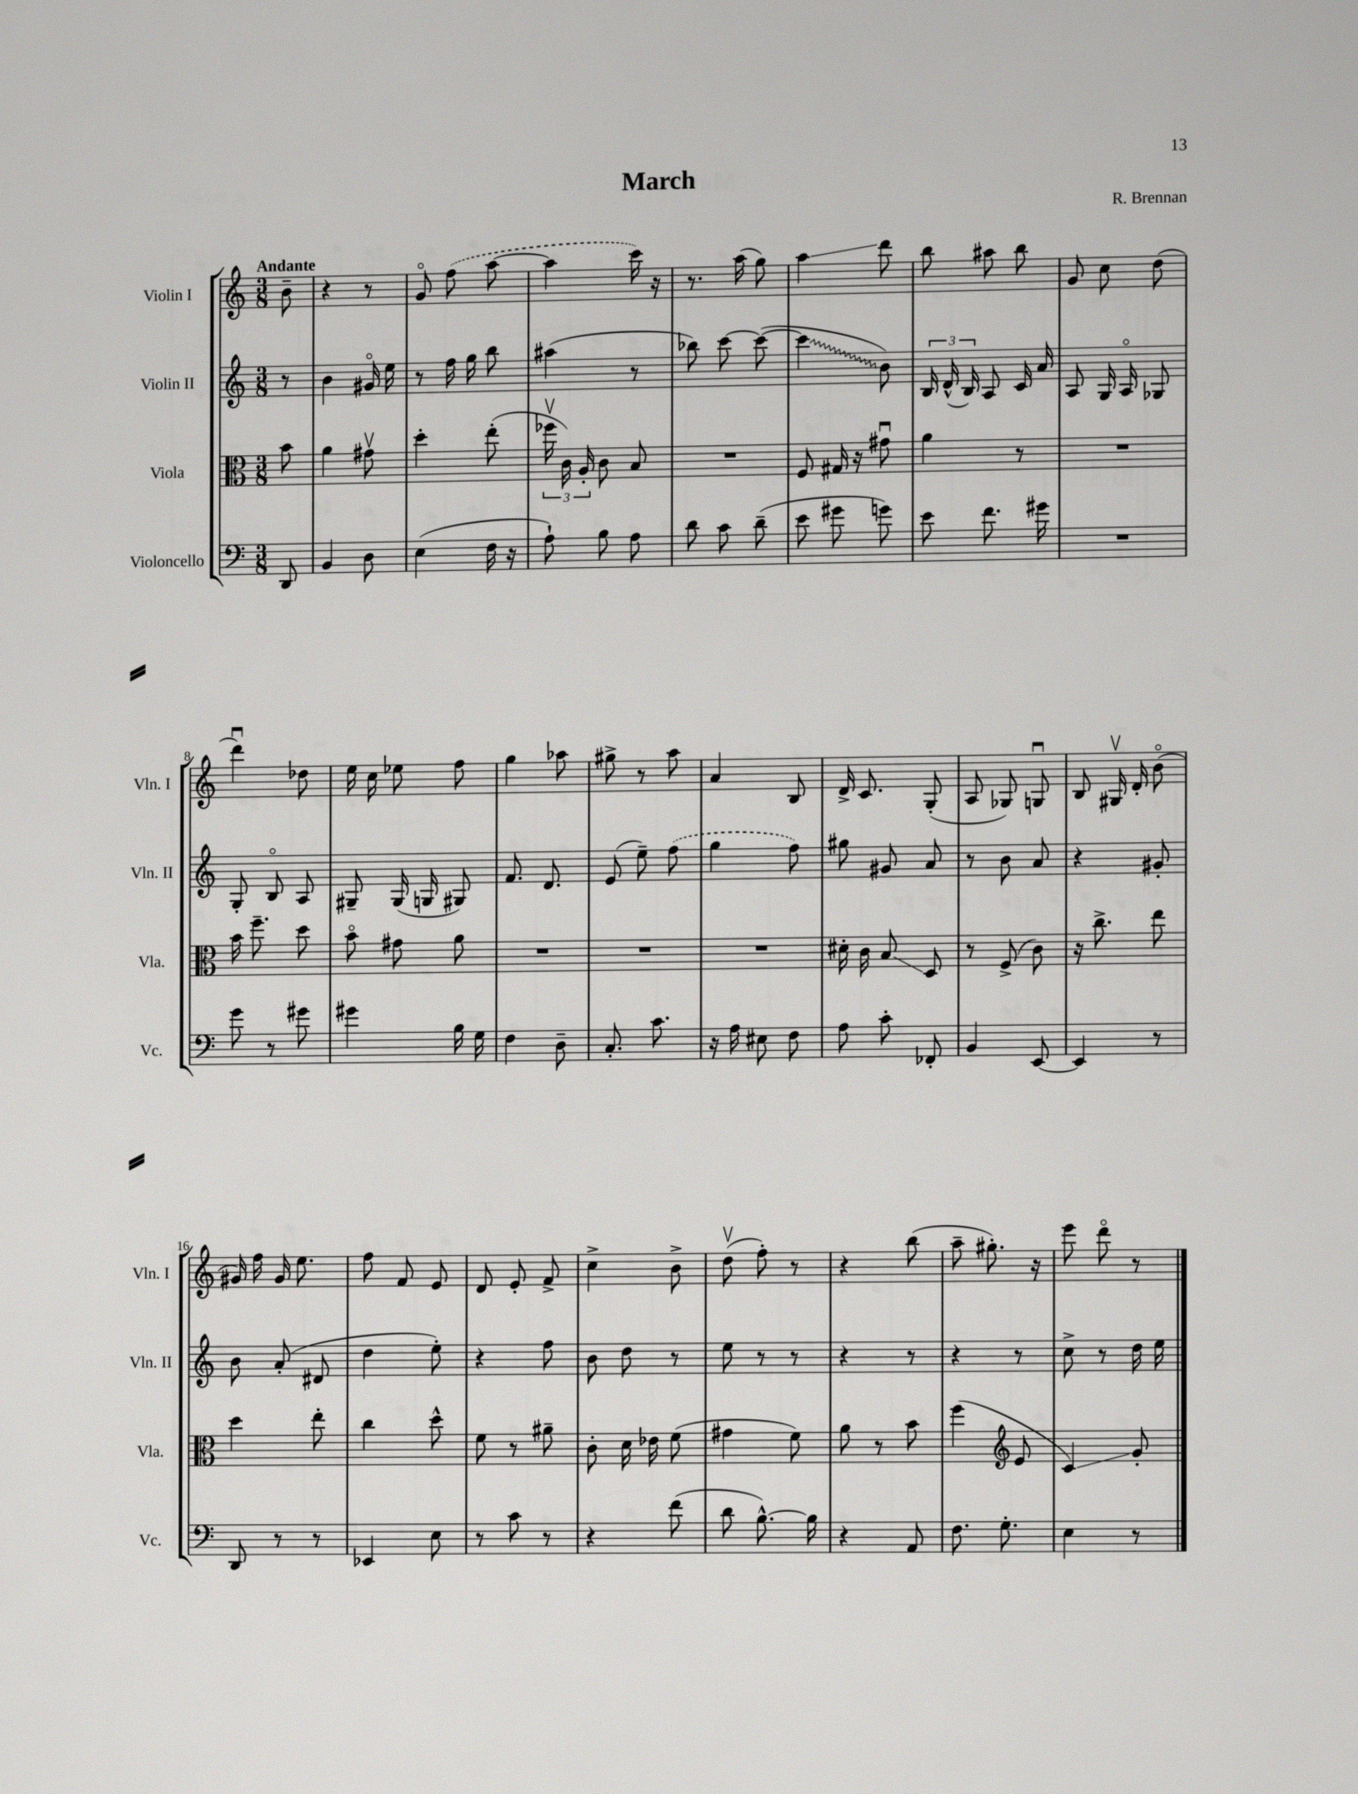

**kern	**kern	**kern	**kern
*staff4	*staff3	*staff2	*staff1
*clefF4	*clefC3	*clefG2	*clefG2
*k[]	*k[]	*k[]	*k[]
*M3/8	*M3/8	*M3/8	*M3/8
8DD	8b	8r	8b~
=	=	=	=
4BB	4a	4b	4r
8D	8g#v	16g#o	8r
.	.	16ee	.
=	=	=	=
(4E	4dd'	8r	8go
.	.	16ff	(8ff
.	.	16gg	.
16F	(8ee'	8bb	[8aa
16r	.	.	.
=	=	=	=
8A`)	24ff-v	(4aa#	4aa]
.	24c)	.	.
.	24A'	.	.
8B	8c	.	.
8A	8B	8r	16ccc)
.	.	.	16r
=	=	=	=
8d	4.r	8bb-)	8.r
8c	.	[8ccc	.
.	.	.	(16aa
(8d~	.	(8ccc_	8gg)
=	=	=	=
8e	8F	4ccc]	4aa
8g#	16G#	.	.
.	16r	.	.
8g)	8g#u	8b)	8ddd
=	=	=	=
8e	4a	24B	8bb
.	.	(24d^^	.
.	.	24B)	.
8.f	.	8A	8aa#
.	8r	16c	8bb
16g#	.	16a	.
=	=	=	=
4.r	4.r	8A	8g
.	.	16G	8cc
.	.	16Ao	.
.	.	8G-	(8dd
=	=	=	=
8g	16b	8G'	4dddu)
.	8.ff~	.	.
8r	.	8Bo	.
8g#	8dd	8A	8dd-
=	=	=	=
4g#	8bo	8G#~	16ee
.	.	.	16cc
.	8g#	(16G#	8ee-
.	.	16G	.
16B	8a	8G#)	8ff
16G	.	.	.
=	=	=	=
4F	4.r	8.f	4gg
.	.	8.d	.
8D~	.	.	8aa-
=	=	=	=
8.C'	4.r	(8e	8gg#^
.	.	8ee~)	8r
8.c	.	.	.
.	.	(8ff	8aa
=	=	=	=
16r	4.r	4gg	4a
16A	.	.	.
8E#	.	.	.
8F	.	8ff)	8B
=	=	=	=
8A	16d#'	8gg#	16d^
.	16c	.	8.c
8c'	8B	8g#	.
8FF-'	8D	8a	(8G'
=	=	=	=
4BB	8r	8r	8A
.	(8F^	8b	8G-)
[8EE	8c)	8a	8Gu
=	=	=	=
4EE]	16r	4r	8B
.	8.cc^	.	.
.	.	.	16G#v
.	.	.	16d'
8r	8ee	8g#'	(8bo
=	=	=	=
8DD	4dd	8b	16g#)
.	.	.	16ff
8r	.	(8a'	16g#
.	.	.	8.ee
8r	8ee'	8d#	.
=	=	=	=
4EE-	4cc	4dd	8ff
.	.	.	8f
8E	8dd^^	8ee')	8e
=	=	=	=
8r	8f	4r	8d
8c	8r	.	8e'
8r	8a#~	8ff	8f^
=	=	=	=
4r	8c'	8b	4cc^
.	16d	8dd	.
.	16e-	.	.
(8f	(8f	8r	8b^
=	=	=	=
8d	4g#	8ee	(8ddv
[8.B^^)	.	8r	8ff')
.	8f)	8r	8r
16B]	.	.	.
=	=	=	=
4r	8a	4r	4r
.	8r	.	.
8AA	8b	8r	(8bb
=	=	=	=
8.F	(4ff	4r	8aa~
.	.	.	8.gg#')
8.G'	.	.	.
*	*clefG2	*	*
.	8e	8r	.
.	.	.	16r
=	=	=	=
4E	4c)	8cc^	8eee
.	.	8r	8dddo
8r	8g'	16dd	8r
.	.	16ee	.
==	==	==	==
*-	*-	*-	*-
